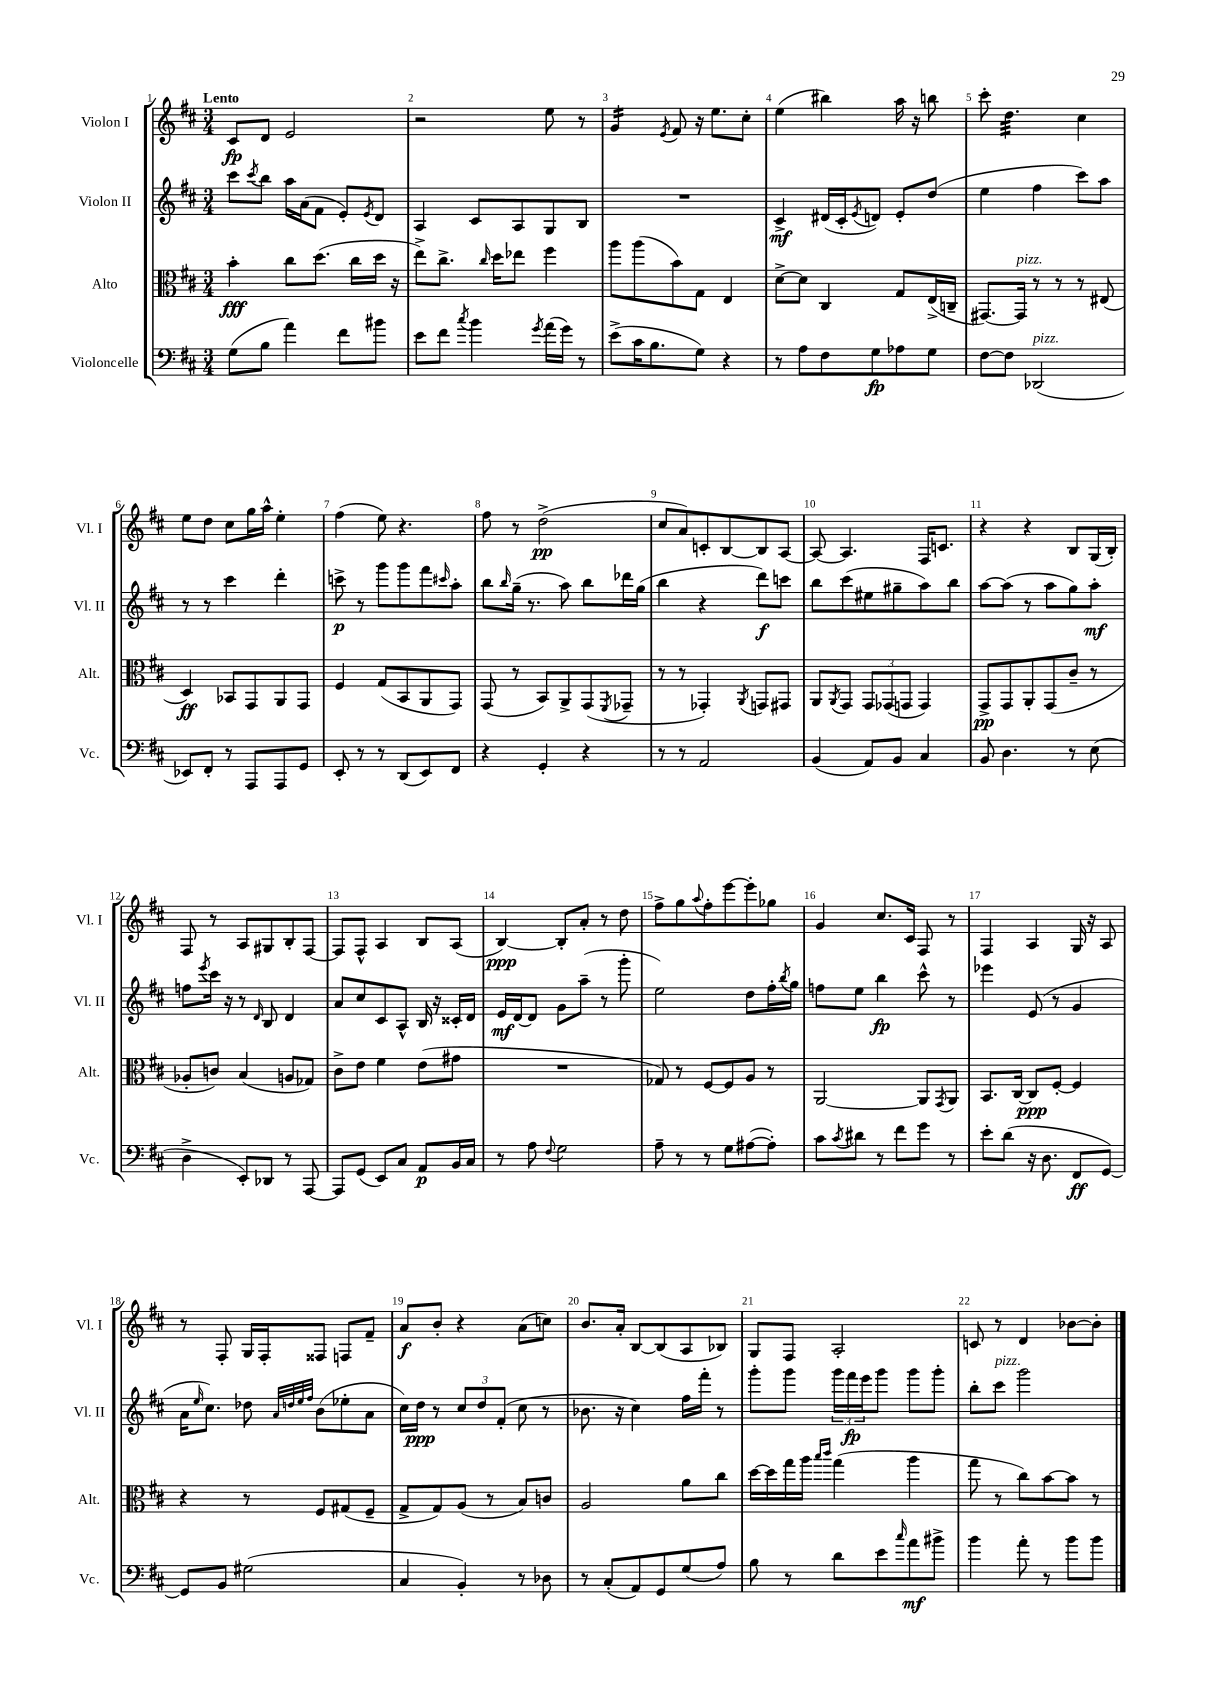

**kern	**kern	**kern	**kern
*staff4	*staff3	*staff2	*staff1
*clefF4	*clefC3	*clefG2	*clefG2
*k[f#c#]	*k[f#c#]	*k[f#c#]	*k[f#c#]
*M3/4	*M3/4	*M3/4	*M3/4
(8G	4b'	8ccc#	8c#
.	.	8qccc#	.
8B	.	8bb	8d
4a)	8cc#	16aa	2e
.	.	(16a	.
.	(8.dd	8f#	.
8f#	.	8e')	.
.	16cc#	.	.
.	.	8qe	.
8b#	16dd	8d	.
.	16r	.	.
=	=	=	=
8e	8ee^)	4A	2r
8f#	8.cc#^	.	.
8qcc#	.	.	.
4b	.	8c#	.
.	16qqcc#	.	.
.	16dd	.	.
.	8ee-	8A	.
8qg	.	.	.
(16a	4ff#	8G	8ee
16g)	.	.	.
8r	.	8B	8r
=	=	=	=
(8e^	8aa	2.r	4g
16c#	(8aa	.	.
8.B	.	.	.
.	.	.	8qe
.	8b)	.	8f#
8G)	8G	.	16r
.	.	.	8.ee
4r	4E	.	.
.	.	.	8cc#'
=	=	=	=
8r	[8d^	4c#^	(4ee
8A	8d]	.	.
8F#	4C#	(16d#	4bb#)
.	.	16c#'	.
.	.	8qe	.
8G	.	8d)	.
8A-	8G	8e'	16aa
.	.	.	16r
8G	(16E^	(8dd	8bb
.	16C~	.	.
=	=	=	=
[8F#	[8.GG#)	4ee	8ccc#'
8F#]	.	.	4.dd
.	16GG#]	.	.
(2DD-	8r	4ff#	.
.	8r	.	.
.	8r	8ccc#)	4cc#
.	(8E#	8aa	.
=	=	=	=
8EE-)	4D)	8r	8ee
8FF#'	.	8r	8dd
8r	8BB-	4ccc#	8cc#
8AAA	8GG	.	16gg
.	.	.	16aa^^
8AAA	8AA	4ddd'	4ee'
8GG	8GG	.	.
=	=	=	=
8EE'	4F#	8ccc^	(4ff#
8r	.	8r	.
8r	(8G	8ggg	8ee)
(8DD	8BB	8ggg	4.r
8EE)	8AA	8fff#	.
.	.	16qqccc#	.
8FF#	8GG)	8aa'	.
=	=	=	=
4r	(8GG	8bb	8ff#
.	.	16qqbb	.
.	8r	(16gg~	8r
.	.	8.r	.
4GG'	8BB)	.	(2dd^
.	8AA^	8aa)	.
4r	(8GG	8bb	.
.	8qFF#	.	.
.	8GG-~	16ddd-	.
.	.	(16gg	.
=	=	=	=
8r	8r	4bb	8cc#
8r	8r	.	8a)
2AA	4GG-')	4r	8c'
.	.	.	[8B
.	8qAA	.	.
.	8GG	8ddd)	8B]
.	8GG#	8ccc	[8A
=	=	=	=
(4BB	8AA	8bb	8A_
.	8qAA	.	.
.	8GG	(8ccc#	4.A]
8AA)	12GG	8ee#	.
.	(12GG-	.	.
8BB	.	8gg#~	.
.	12GG	.	.
4C#	4GG)	8aa)	16F#
.	.	.	8.c
.	.	8bb	.
=	=	=	=
8BB	8GG^	[8aa	4r
4.D	8GG	(8aa]	.
.	8AA'	8r	4r
.	(8GG	8aa	.
8r	8c#~	8gg)	8B
(8E	8r	8aa'	(16G
.	.	.	16B')
=	=	=	=
4D^	8A-'	8ff	8F#
.	.	8qeee	.
.	8c)	16ccc#	8r
.	.	16r	.
8EE')	(4B	8r	8A
.	.	16qqd	.
8DD-	.	8B	8G#
8r	8A	4d	8B'
[8AAA	8G-)	.	[8F#
=	=	=	=
8AAA]	8c#^	8a	8F#]
(8GG	8e	8cc#	8F#^^
8EE)	4f#	8c#	4A
8C#	.	8A^^	.
8AA	(8e	16B	8B
.	.	16r	.
16BB	8g#	16c##'	(8A
16C#	.	16d	.
=	=	=	=
8r	2.r	16e	[4B)
.	.	[16d	.
8A	.	8d]	.
8qqF#	.	.	.
2G	.	8g	8B']
.	.	(8aa~	8a'
.	.	8r	8r
.	.	8ggg'	8dd
=	=	=	=
8A~	8G-)	2ee)	8ff#^
8r	8r	.	8gg
.	.	.	8qqaa
8r	[8F#	.	8ff#'
8G	8F#]	.	[8eee
([8A#	8A	8dd	8eee']
8A#'])	8r	16ff#'	8gg-
.	.	8qbb	.
.	.	16gg	.
=	=	=	=
8c#	[2AA	8ff	4g
8qc#	.	.	.
8d#	.	8ee	.
8r	.	4bb	8.cc#
8f#	.	.	.
.	.	.	16c#
8g	8AA]	8ccc#^^	8F#
.	8qGG	.	.
8r	8AA	8r	8r
=	=	=	=
8e'	8.BB	4eee-	4F#
(8d	.	.	.
.	[16C#	.	.
16r	8C#]	(8e	4A
8.D	.	.	.
.	[8F#'	8r	.
8FF#	4F#]	4g	16G
.	.	.	16r
[8GG)	.	.	8A
=	=	=	=
8GG]	4r	16a	8r
.	.	16qqee	.
.	.	8.cc#)	.
8BB	.	.	8F#'
(2G#	8r	8dd-	16G
.	.	.	16F#'
.	.	32qqa	.
.	.	32qqdd	.
.	.	32qqee	.
.	.	32qqff#	.
.	8F#	(8b	8F##
.	(8G#	8ee-'	8F
.	8F#~	8a	8f#~
=	=	=	=
4C#	8G^	16cc#)	8a
.	.	16dd	.
.	8G)	8r	8b'
4BB')	(8A	12cc#	4r
.	.	12dd	.
.	8r	.	.
.	.	(12f#'	.
8r	8B)	8cc#	(8a
8D-	8c	8r	8cc)
=	=	=	=
8r	2A	8.b-	8.b
(8C#'	.	.	.
.	.	16r	16a'
8AA)	.	4cc#)	[8B
8GG	.	.	(8B]
(8G	8a	16ff#	8A
.	.	16fff#'	.
8A)	8cc#	8r	8B-)
=	=	=	=
8B	[16dd	8ggg'	8G
.	16dd]	.	.
8r	16gg	8ggg	8F#
.	16aa	.	.
.	16qqbb	.	.
.	16qqccc#	.	.
8d	(4gg	24ggg	2A'
.	.	24fff#	.
.	.	24eee	.
8e	.	8ggg	.
16qqcc#	.	.	.
8a	4aa	8ggg	.
8b#^	.	8ggg'	.
=	=	=	=
4b	8gg	8bb'	8c
.	8r	8ccc#	8r
8a'	8cc#)	2ggg	4d
8r	[8b	.	.
8b	8b]	.	[8b-
8b	8r	.	8b-']
==	==	==	==
*-	*-	*-	*-
